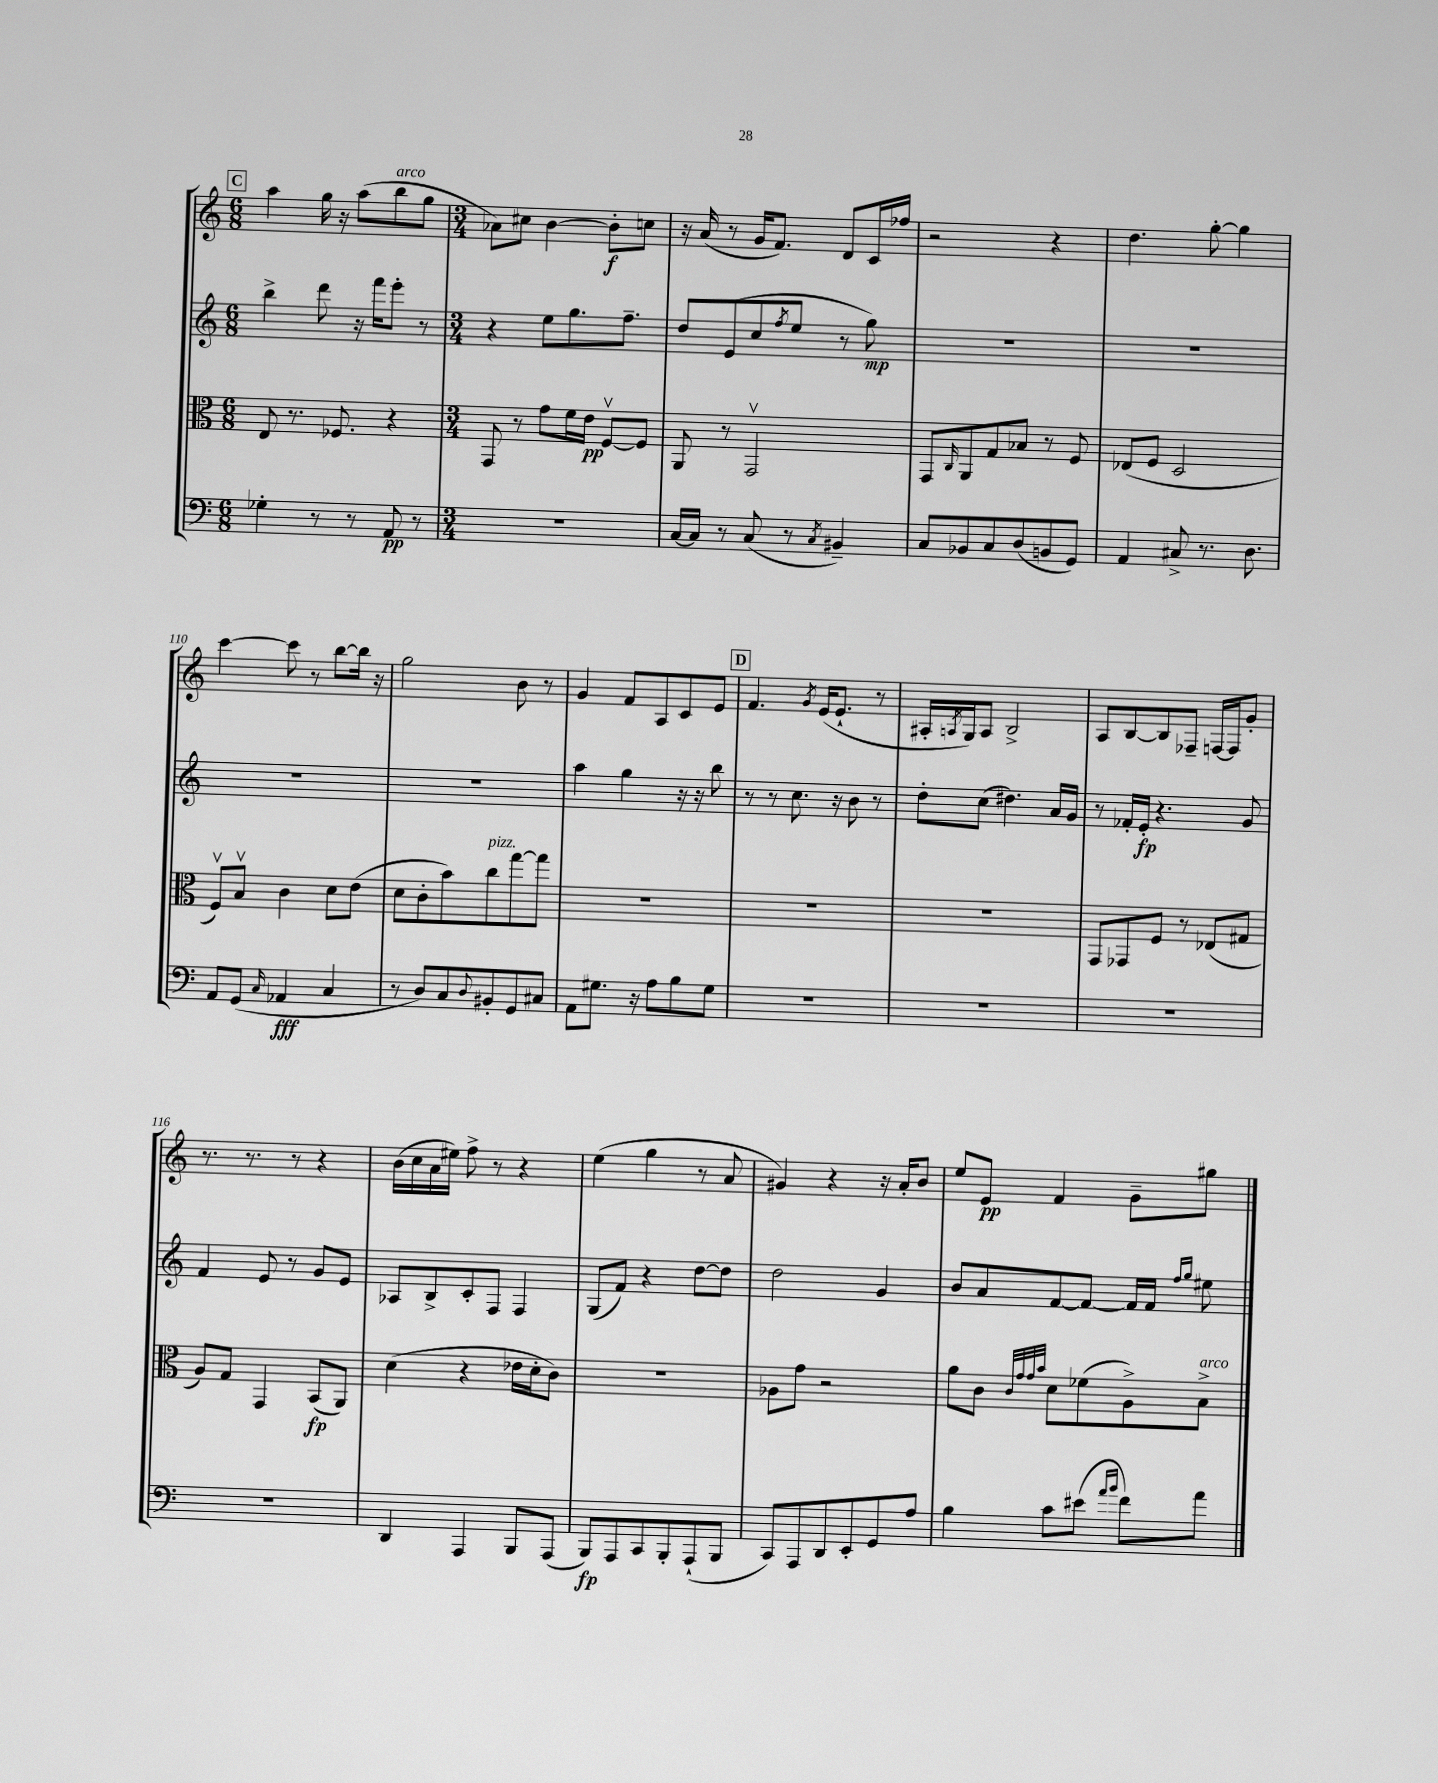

**kern	**kern	**kern	**kern
*staff4	*staff3	*staff2	*staff1
*clefF4	*clefC3	*clefG2	*clefG2
*k[]	*k[]	*k[]	*k[]
*M6/8	*M6/8	*M6/8	*M6/8
4G-'	8E	4bb^	4aa
.	8.r	.	.
8r	.	8ddd	16gg
.	8.F-	.	16r
8r	.	16r	(8aa
.	.	16fff	.
8AA	4r	8eee'	8bb
8r	.	8r	8gg
=	=	=	=
*M3/4	*M3/4	*M3/4	*M3/4
2.r	8GG	4r	8a-)
.	8r	.	8cc#
.	8g	8ee	[4b
.	16f	8.gg	.
.	16e	.	.
.	[8Fv	.	8b']
.	.	8.ff~	.
.	8F]	.	8cc
=	=	=	=
[16C	8AA	8dd	16r
16C]	.	.	(16a
8r	8r	(8e	8r
(8C	2GGv	8cc	16g
.	.	.	8.f)
.	.	8qff	.
8r	.	8ee	.
8qC	.	.	.
4BB#~)	.	8r	8d
.	.	8gg)	16c
.	.	.	16ff-
=	=	=	=
8C	8GG	2.r	2r
.	16qqC	.	.
8BB-	8AA	.	.
8C	8G	.	.
(8D	8B-	.	.
8BB	8r	.	4r
8GG)	8F	.	.
=	=	=	=
4AA	(8E-	2.r	4.dd
.	8F	.	.
8C#^	2D	.	.
8.r	.	.	[8gg'
.	.	.	4gg]
8.D	.	.	.
=	=	=	=
8AA	8Fv)	2.r	[4ccc
(8GG	8Bv	.	.
16qqC	.	.	.
4AA-	4c	.	8ccc]
.	.	.	8r
4C	8d	.	[8bb
.	(8e	.	16bb]
.	.	.	16r
=	=	=	=
8r	8d	2.r	2gg
8D)	8c'	.	.
8C	8b)	.	.
8qqD	.	.	.
8BB#'	8cc	.	.
8GG	[8gg	.	8b
8C#	8gg]	.	8r
=	=	=	=
8AA	2.r	4aa	4g
8.G#	.	.	.
.	.	4gg	8f
16r	.	.	.
8A	.	.	8A
8B	.	16r	8c
.	.	16r	.
8G#	.	8bb	8e
=	=	=	=
2.r	2.r	8r	4.f
.	.	8r	.
.	.	8.cc	.
.	.	.	8qg
.	.	.	(16e
.	.	16r	8.e`
.	.	8b	.
.	.	8r	8r
=	=	=	=
2.r	2.r	8dd'	16A#'
.	.	.	8qA
.	.	.	16G)
.	.	(8cc	8A
.	.	4.dd#)	2B^
.	.	16a	.
.	.	16g	.
=	=	=	=
2.r	8GG	8r	8A
.	8GG-	16f-'	[8B
.	.	16e'	.
.	8F	4.r	8B]
.	8r	.	8F-~
.	(8E-	.	[16F
.	.	.	16F]
.	8G#	8g	8g'
=	=	=	=
2.r	8A)	4f	8.r
.	8G	.	.
.	.	.	8.r
.	4GG	8e	.
.	.	8r	8r
.	(8BB	8g	4r
.	8AA)	8e	.
=	=	=	=
4DD	(4d	8A-	(16b
.	.	.	16cc
.	.	8B^	16a
.	.	.	16ee#)
4AAA	4r	8c'	8ff^
.	.	8F	8r
8BBB	16e-	4F	4r
.	16d'	.	.
(8AAA	8c)	.	.
=	=	=	=
8BBB)	2.r	(8G	(4ee
8AAA	.	8f)	.
8CC	.	4r	4gg
8BBB'	.	.	.
(8AAA`	.	[8dd	8r
8BBB	.	8dd]	8a
=	=	=	=
8CC)	8A-	2dd	4g#)
8AAA	8g	.	.
8DD	2r	.	4r
8EE'	.	.	.
8GG	.	4g	16r
.	.	.	16a'
8A	.	.	8b
=	=	=	=
4B	8a	8b	8ee
.	8c	8a	8e
.	32qqc	.	.
.	32qqg	.	.
.	32qqg	.	.
.	32qqb	.	.
8c	8d	[8f	4f
(8e#	(8f-	8f_	.
16qqa	.	.	.
16qqb	.	.	.
8f)	8A^)	16f]	8g~
.	.	16f	.
.	.	16qqff	.
.	.	16qqgg	.
8a	8B^	8ee#	8gg#
==	==	==	==
*-	*-	*-	*-
